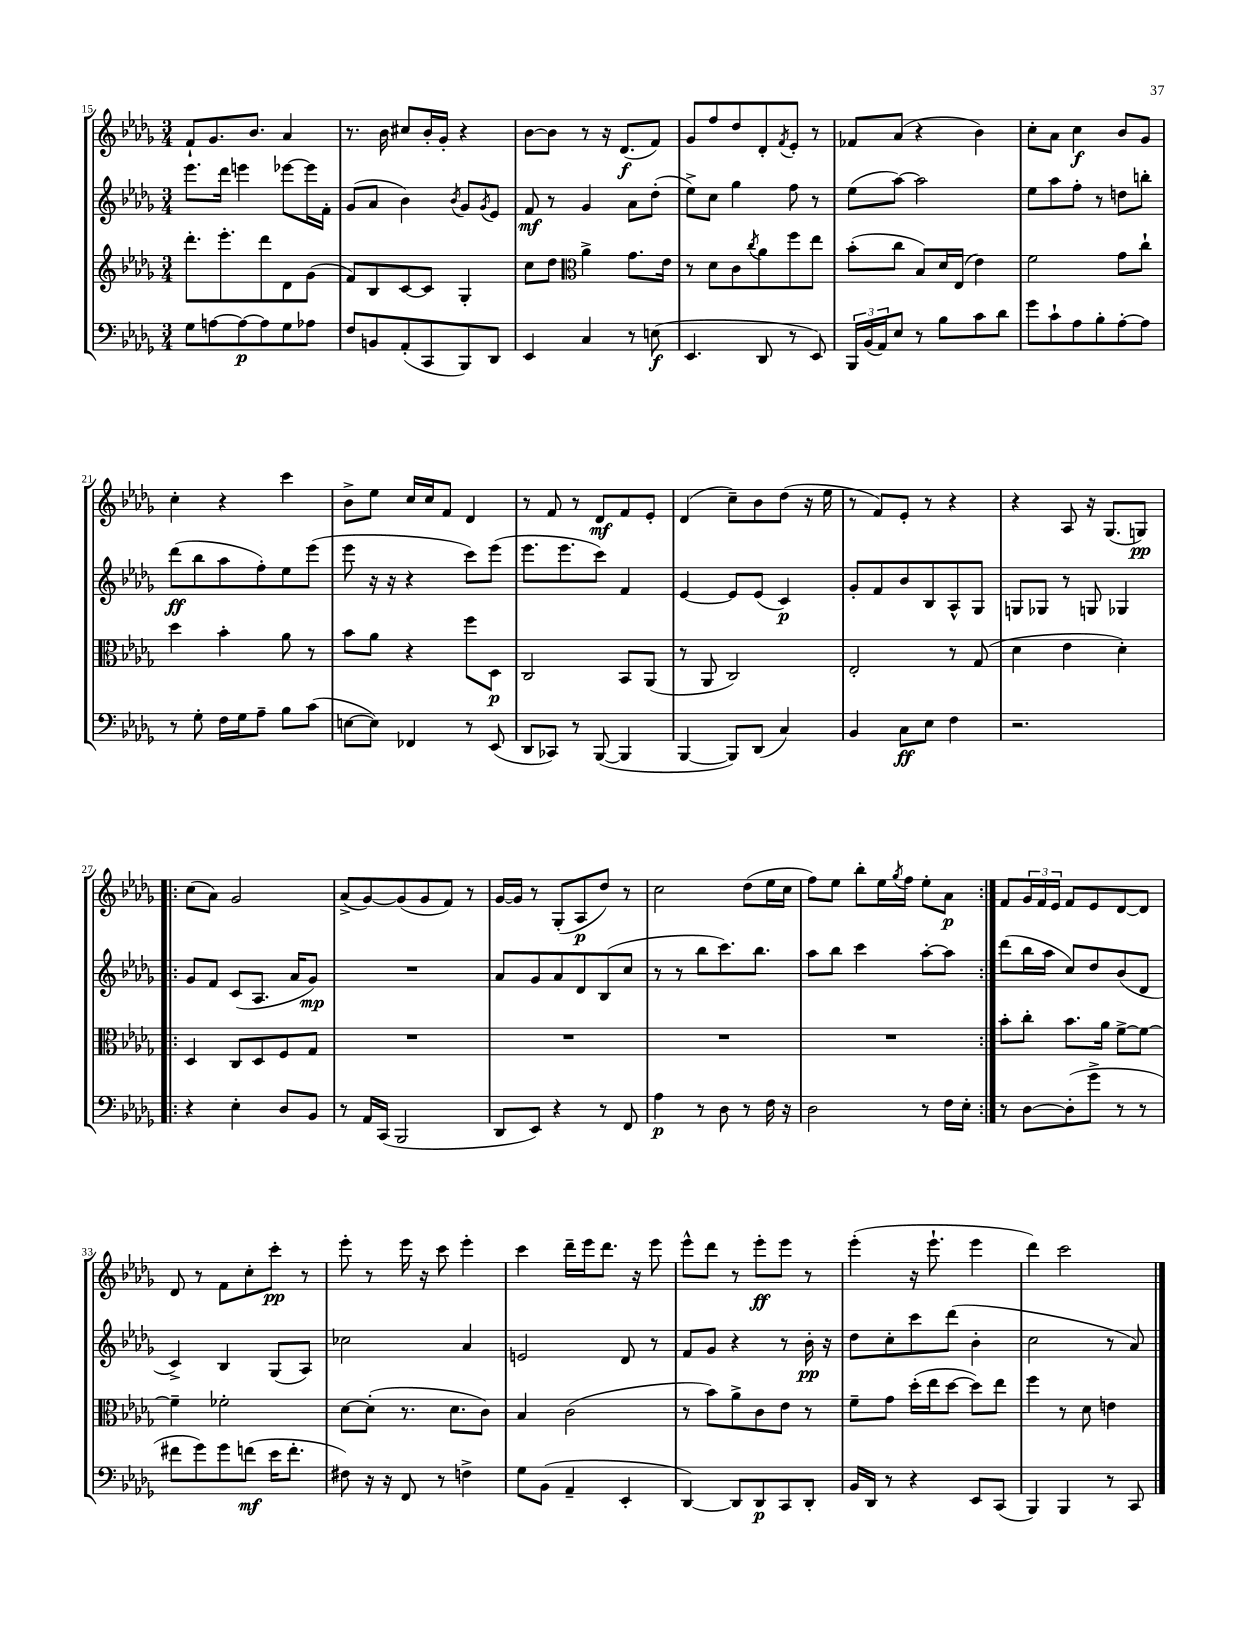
<<
\new StaffGroup <<
\new Staff = "s0" {
    \clef treble \key des \major \numericTimeSignature \time 3/4
    f'8-! ges'8. bes'8. aes'4 |
    r8. bes'16 cis''8 bes'16-. ges'16-. r4 |
    bes'8~ bes'8 r8 r16 des'8.\f( f'8) |
    ges'8 f''8 des''8 des'8-. \acciaccatura { f'8 } ees'8-. r8 |
    fes'8 aes'8( r4 bes'4) |
    c''8-. aes'8 c''4\f bes'8 ges'8 |
    c''4-. r4 c'''4 |
    bes'8-> ees''8 c''16 c''16 f'8 des'4 |
    r8 f'8 r8 des'8\mf f'8 ees'8-. |
    des'4( c''8--) bes'8 des''8( r16 ees''16 |
    r8 f'8) ees'8-. r8 r4 |
    r4 aes8 r16 ges8.( g8\pp) |
    \repeat volta 2 { c''8( aes'8) ges'2 |
    aes'8->( ges'8~) ges'8( ges'8 f'8) r8 |
    ges'16~ ges'16 r8 ges8-.( aes8\p des''8) r8 |
    c''2 des''8( ees''16 c''16 |
    f''8) ees''8 bes''8-. ees''16 \acciaccatura { ges''8 } f''16 ees''8-. aes'8\p | }
    f'8 \tuplet 3/2 { ges'16 f'16 ees'16 } f'8 ees'8 des'8~ des'8 |
    des'8 r8 f'8 c''8-. c'''8-.\pp r8 |
    ees'''8-. r8 ees'''16 r16 c'''8 ees'''4-. |
    c'''4 des'''16-- ees'''16 des'''8. r16 ees'''8 |
    ees'''8-^ des'''8 r8 ees'''8-.\ff ees'''8 r8 |
    ees'''4-.( r16 ees'''8.-! ees'''4 |
    des'''4) c'''2 \bar "|." |
}
\new Staff = "s1" {
    \clef treble \key des \major \numericTimeSignature \time 3/4
    ees'''8. des'''16 e'''4 ees'''8~ ees'''16 f'16-. |
    ges'8( aes'8 bes'4) \acciaccatura { bes'8 } ges'8 \acciaccatura { ges'8 } ees'8 |
    f'8\mf r8 ges'4 aes'8 des''8-.( |
    ees''8->) c''8 ges''4 f''8 r8 |
    ees''8( aes''8~) aes''2 |
    ees''8 aes''8 f''8-. r8 d''8 b''8-. |
    des'''8\ff( bes''8 aes''8 f''8-.) ees''8 ees'''8( |
    ees'''8 r16 r16 r4 c'''8) ees'''8( |
    ees'''8. ees'''8. c'''8) f'4 |
    ees'4~ ees'8 ees'8( c'4\p) |
    ges'8-. f'8 bes'8 bes8 aes8-^ ges8 |
    g8 ges8 r8 g8 ges4 |
    \repeat volta 2 { ges'8 f'8 c'8( aes8. aes'16 ges'8\mp) |
    R2. |
    aes'8 ges'8 aes'8 des'8 bes8( c''8 |
    r8 r8 bes''8 c'''8.) bes''8. |
    aes''8 bes''8 c'''4 aes''8~-. aes''8 | }
    des'''8( bes''16 aes''16 c''8) des''8 bes'8( des'8 |
    c'4->) bes4 ges8( aes8) |
    ces''2 aes'4 |
    e'2 des'8 r8 |
    f'8 ges'8 r4 r8 bes'16-.\pp r16 |
    des''8 c''8-. c'''8 des'''8( bes'4-. |
    c''2 r8 aes'8) \bar "|." |
}
\new Staff = "s2" {
    \clef treble \key des \major \numericTimeSignature \time 3/4
    des'''8.-. ees'''8.-. des'''8 des'8 ges'8( |
    f'8) bes8 c'8~ c'8 ges4-. |
    c''8 des''8 \clef alto aes'4-> ges'8. ees'16 |
    r8 des'8 c'8 \acciaccatura { c''8 } aes'8 f''8 ees''8 |
    bes'8-.( c''8 bes8) des'16 ees16( ees'4) |
    f'2 ges'8 c''8-! |
    des''4 bes'4-. aes'8 r8 |
    bes'8 aes'8 r4 f''8 des8\p |
    c2 bes,8 aes,8( |
    r8 aes,8 c2) |
    ees2-. r8 ges8( |
    des'4 ees'4 des'4-.) |
    \repeat volta 2 { des4 c8 des8 f8 ges8 |
    R2. |
    R2. |
    R2. |
    R2. | }
    bes'8-. c''8-. bes'8. aes'16 f'8~-> f'8~ |
    f'4-- fes'2-. |
    des'8~ des'8-.( r8. des'8. c'8) |
    bes4 c'2( |
    r8 bes'8) aes'8-> c'8 ees'8 r8 |
    f'8-- ges'8 des''16-.( ees''16 des''8~ des''8) ees''8 |
    f''4 r8 des'8 e'4 \bar "|." |
}
\new Staff = "s3" {
    \clef bass \key des \major \numericTimeSignature \time 3/4
    ges8 a8~ a8~\p a8 ges8 aes8 |
    f8 b,8 aes,8-.( c,8 bes,,8) des,8 |
    ees,4 c4 r8 e8\f( |
    ees,4. des,8 r8 ees,8) |
    \tuplet 3/2 { bes,,16 bes,16( aes,16) } ees8 r8 bes8 c'8 des'8 |
    ges'8 c'8-! aes8 bes8-. aes8~-. aes8 |
    r8 ges8-. f16 ges16 aes8-- bes8 c'8( |
    e8~ e8) fes,4 r8 ees,8( |
    des,8 ces,8) r8 bes,,8~( bes,,4 |
    bes,,4~ bes,,8) des,8( c4) |
    bes,4 c8\ff ees8 f4 |
    r2. |
    \repeat volta 2 { r4 ees4-. des8 bes,8 |
    r8 aes,16 c,16( bes,,2 |
    des,8 ees,8) r4 r8 f,8 |
    aes4\p r8 des8 r8 f16 r16 |
    des2 r8 f16 ees16-. | }
    r8 des8~ des8-.( ges'8-> r8 r8 |
    fis'8 ges'8) ges'8 f'8\mf( ees'16 f'8.-. |
    fis8) r16 r16 f,8 r8 f4-> |
    ges8 bes,8( aes,4-- ees,4-. |
    des,4~) des,8 des,8\p c,8 des,8-. |
    bes,16 des,16 r8 r4 ees,8 c,8( |
    bes,,4) bes,,4 r8 c,8 \bar "|." |
}
>>
>>
\layout { \context { \Score currentBarNumber = #15 } }
